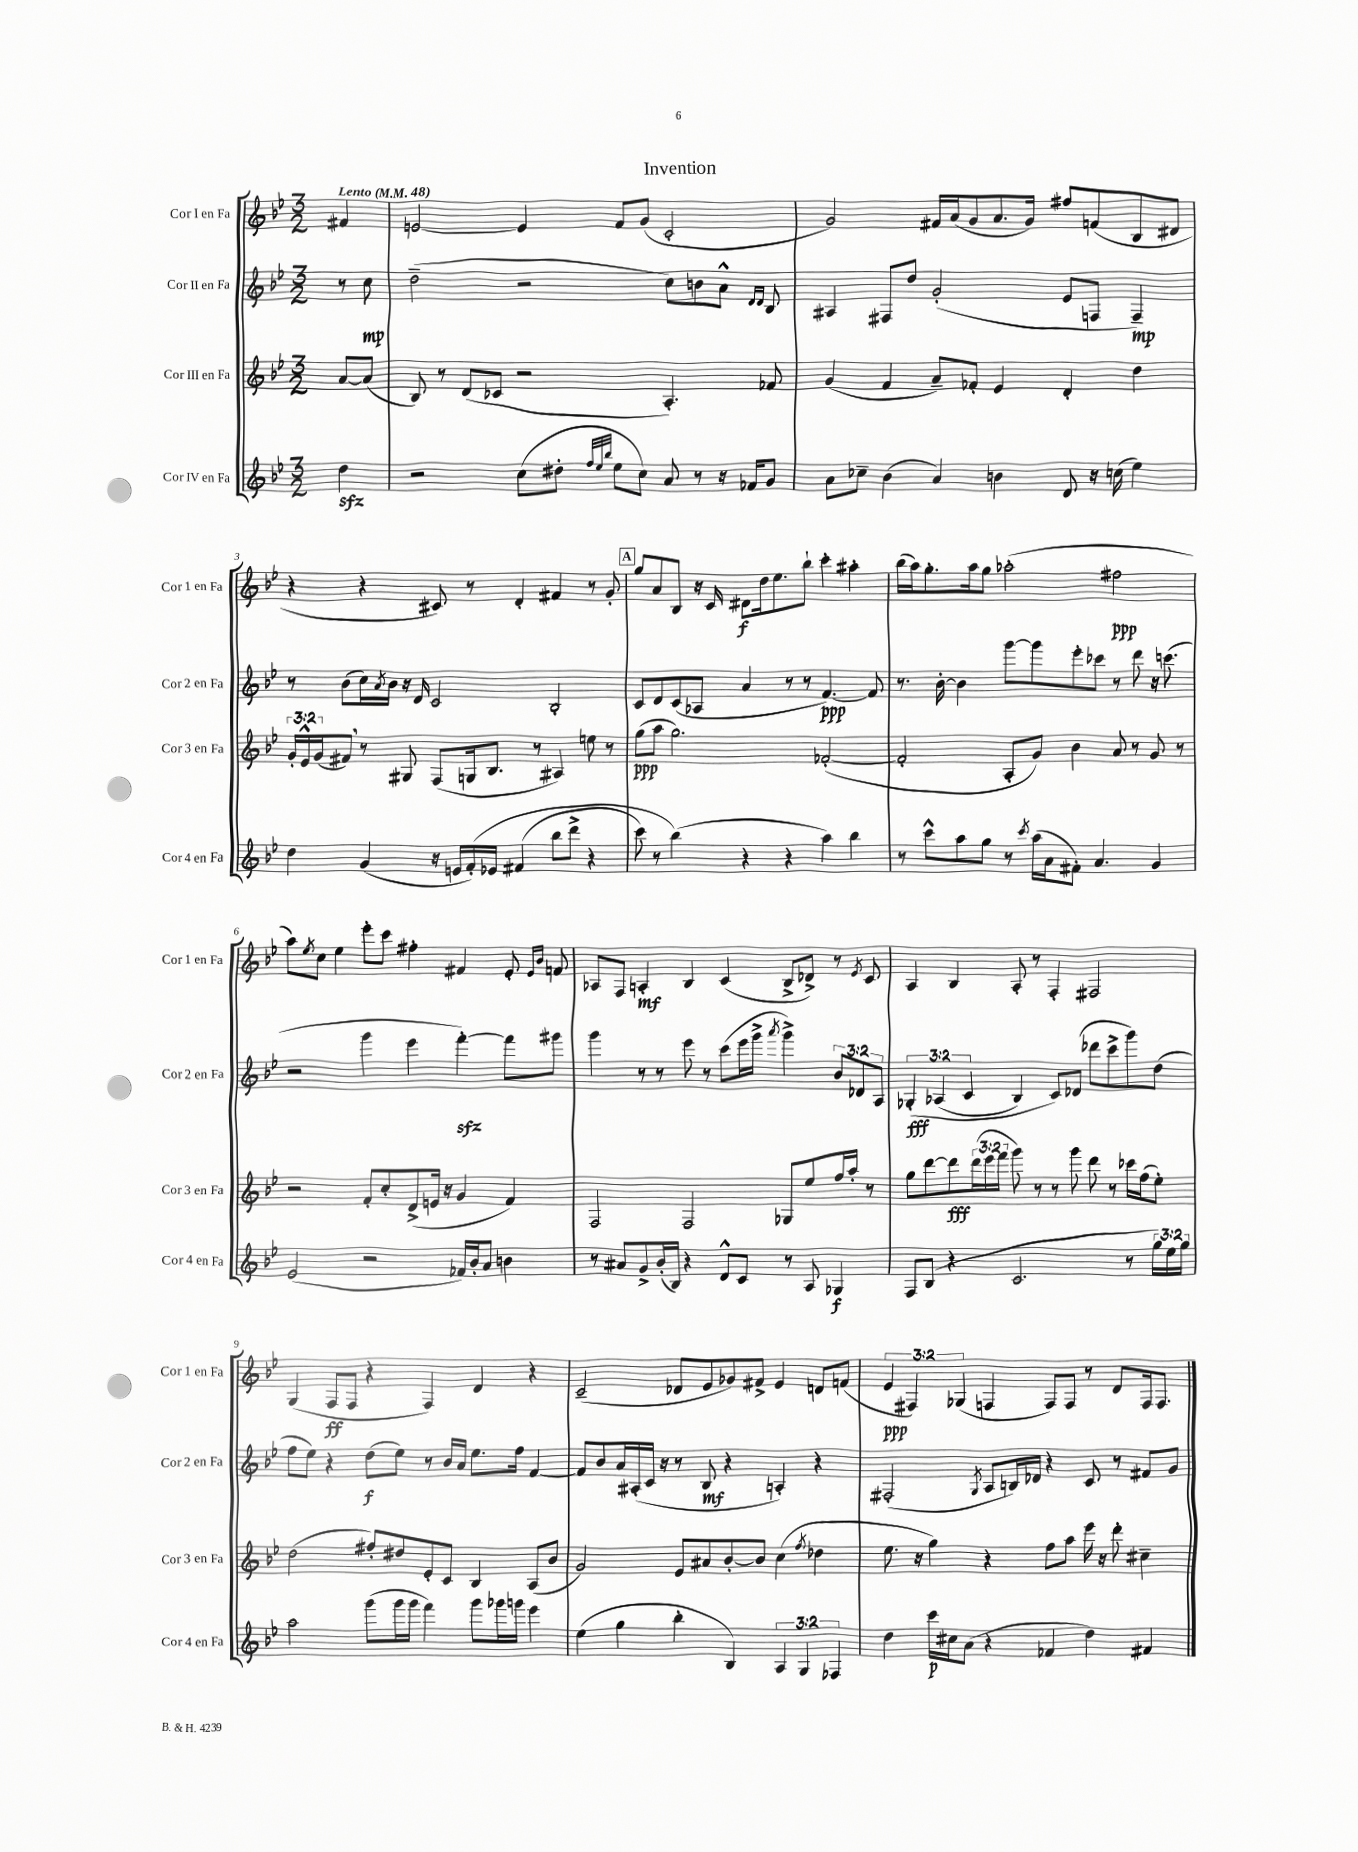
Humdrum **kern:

**kern	**kern	**kern	**kern
*staff4	*staff3	*staff2	*staff1
*clefG2	*clefG2	*clefG2	*clefG2
*k[b-e-]	*k[b-e-]	*k[b-e-]	*k[b-e-]
*M3/2	*M3/2	*M3/2	*M3/2
*MM48	*MM48	*MM48	*MM48
4dd	[8a	8r	4f#
.	(8a]	8cc	.
=	=	=	=
2r	8B-)	(2dd~	[2e
.	8r	.	.
.	(8d	.	.
.	8c-	.	.
(8cc	2r	2r	4e]
8dd#'	.	.	.
32qqff	.	.	.
32qqee-	.	.	.
32qqbb-	.	.	.
8ee-	.	.	8f
8cc)	.	.	(8g
8a	4.A')	8cc)	2c'
8r	.	8b	.
16r	.	8a^^	.
16f-	.	.	.
.	.	16qqd	.
.	.	16qqd	.
8g	8f-	8B-	.
=	=	=	=
8a	(4g	4A#	2g)
8cc-~	.	.	.
(4b-	4f	8F#	.
.	.	8dd	.
4a)	8a~)	(2g'	16f#
.	.	.	(16a
.	8f-'	.	8g
4b	4e-	.	8.a
.	.	.	16g)
8d	4d'	8e-	8ff#
16r	.	8F	(8f
(16cc	.	.	.
4ee-)	4dd	4F~)	8B-
.	.	.	8d#
=	=	=	=
4dd	24g'	8r	4r
.	24e-^^	.	.
.	(24g	.	.
.	8f#)	(8b-	.
(4g	8r	16cc)	4r
.	.	8qa	.
.	.	16b-	.
.	8G#	16r	.
.	.	16d	.
16r	(8F	2c	8c#)
16e	.	.	.
&(16f')	16G	.	8r
16e-	8.B-	.	.
(4f#	.	.	4d'
.	8r	.	.
8bb-	4A#)	2B-'	4f#
8ddd^	.	.	.
4r	8ee	.	8r
.	8r	.	8g'
=	=	=	=
8ccc)	(8gg	8c	8gg
8r	8aa	8d	8a
(4bb-&)	2.gg)	(8c	8B-
.	.	8A-	16r
.	.	.	16c
4r	.	4a	8d#
.	.	.	16dd
.	.	.	8.ee-
4r	.	8r	.
.	.	8r	8bb-`
4aa)	([2f-'	[4.f)	4ccc'
4bb-	.	.	4aa#'
.	.	8f]	.
=	=	=	=
8r	2f-']	8.r	(16bb-
.	.	.	16aa)
8ccc^^	.	.	8.gg'
.	.	[16b-'	.
8aa	.	4b-]	.
.	.	.	16aa
8gg	.	.	8gg
8r	8A'	[8ggg	(2aa-'
8qccc	.	.	.
(16aa	8g)	8ggg]	.
16a	.	.	.
8f#')	4b-	8eee-'	.
4.a	.	8ccc-	.
.	8a	8r	2ff#
.	8r	8ddd	.
4g	8g	16r	.
.	.	(8.ccc	.
.	8r	.	.
=	=	=	=
(2e-	2r	2r	8aa)
.	.	.	8qee-
.	.	.	8cc
.	.	.	4ee-
2r	8f'	4ggg	8eee-'
.	8cc'	.	8ccc
.	(8d^	4eee-	4ff#'
.	16e	.	.
.	16r	.	.
16f-)	4g	[4fff')	4f#
16b-'	.	.	.
8a	.	.	.
4b	4f)	8fff]	8e-'
.	.	.	16qqe-
.	.	.	16qqb-
.	.	8ggg#	8f
=	=	=	=
8r	2F	4ggg	8A-
8a#	.	.	8F
8g^	.	8r	4A'
(16b-'	.	8r	.
16B-)	.	.	.
4r	2F	8eee-	4B-
.	.	8r	.
8d^^	.	(8ccc	(4c
8c	.	16eee-	.
.	.	16ggg^	.
.	.	8qaaa	.
8r	8G-	4ggg^)	8B-^
8A	8ee-	.	8d-^)
4G-	16ff	12b-	8r
.	16aa'	.	.
.	.	12d-	.
.	.	.	8qe-
.	8r	.	8c
.	.	12A	.
=	=	=	=
8F	8gg	&(6G-'	4A
(8B-	[8ddd	.	.
.	.	(6A-	.
4r	8ddd]	.	4B-
.	.	6c	.
.	(24ddd	.	.
.	24eee-	.	.
.	24fff	.	.
2.c	8ggg)	4B-)	8A'
.	8r	.	8r
.	8r	8c&)	4F'
.	8ggg	(8d-	.
.	8ddd	8ddd-	2F#
.	8r	8ccc^	.
8r	16ccc-	8ggg)	.
.	(16ff	.	.
24gg)	8ee-')	(8dd	.
24ee-	.	.	.
24gg	.	.	.
=	=	=	=
2aa	(2dd	8ff	(4G
.	.	8ee-)	.
.	.	4r	8F
.	.	.	8F
(8ggg	8ff#')	(8dd	4r
16ggg	8dd#	8ee-)	.
16ggg	.	.	.
4fff)	8e-'	8r	4F)
.	8c	16b-	.
.	.	16a	.
8ggg	4B-	8.ee-	4d
16ggg-	.	.	.
16ggg	.	16ff	.
4eee-	(8A	[4f	4r
.	8b-	.	.
=	=	=	=
(4ee-	2g)	8f]	(2c~
.	.	8b-	.
4gg	.	16a	.
.	.	(16A#'	.
.	.	16c	.
.	.	16r	.
4bb-'	8e-	8r	8d-
.	8a#	8B-	8e-
4B-)	[8b-'	4r	8g-)
.	8b-]	.	8f#^
6A	(4cc	4A')	4e-
6G	.	.	.
.	8qff	.	.
.	4dd-	4r	8d
6F-	.	.	.
.	.	.	(8f
=	=	=	=
4dd	8.ee-	(2F#'	6e-
.	.	.	6F#)
.	16r	.	.
16ccc	4gg)	.	.
16cc#	.	.	.
.	.	.	(6G-
(8a	.	.	.
.	.	8qG	.
4r	4r	8A	4F
.	.	16B)	.
.	.	16d-	.
4f-	8ff	4r	8F)
.	8aa	.	8F
4dd)	16eee-	8c	8r
.	16r	.	.
.	8ddd'	8r	8d
4f#	4cc#~	8f#	16F
.	.	.	8.F
.	.	8g	.
==	==	==	==
*-	*-	*-	*-
